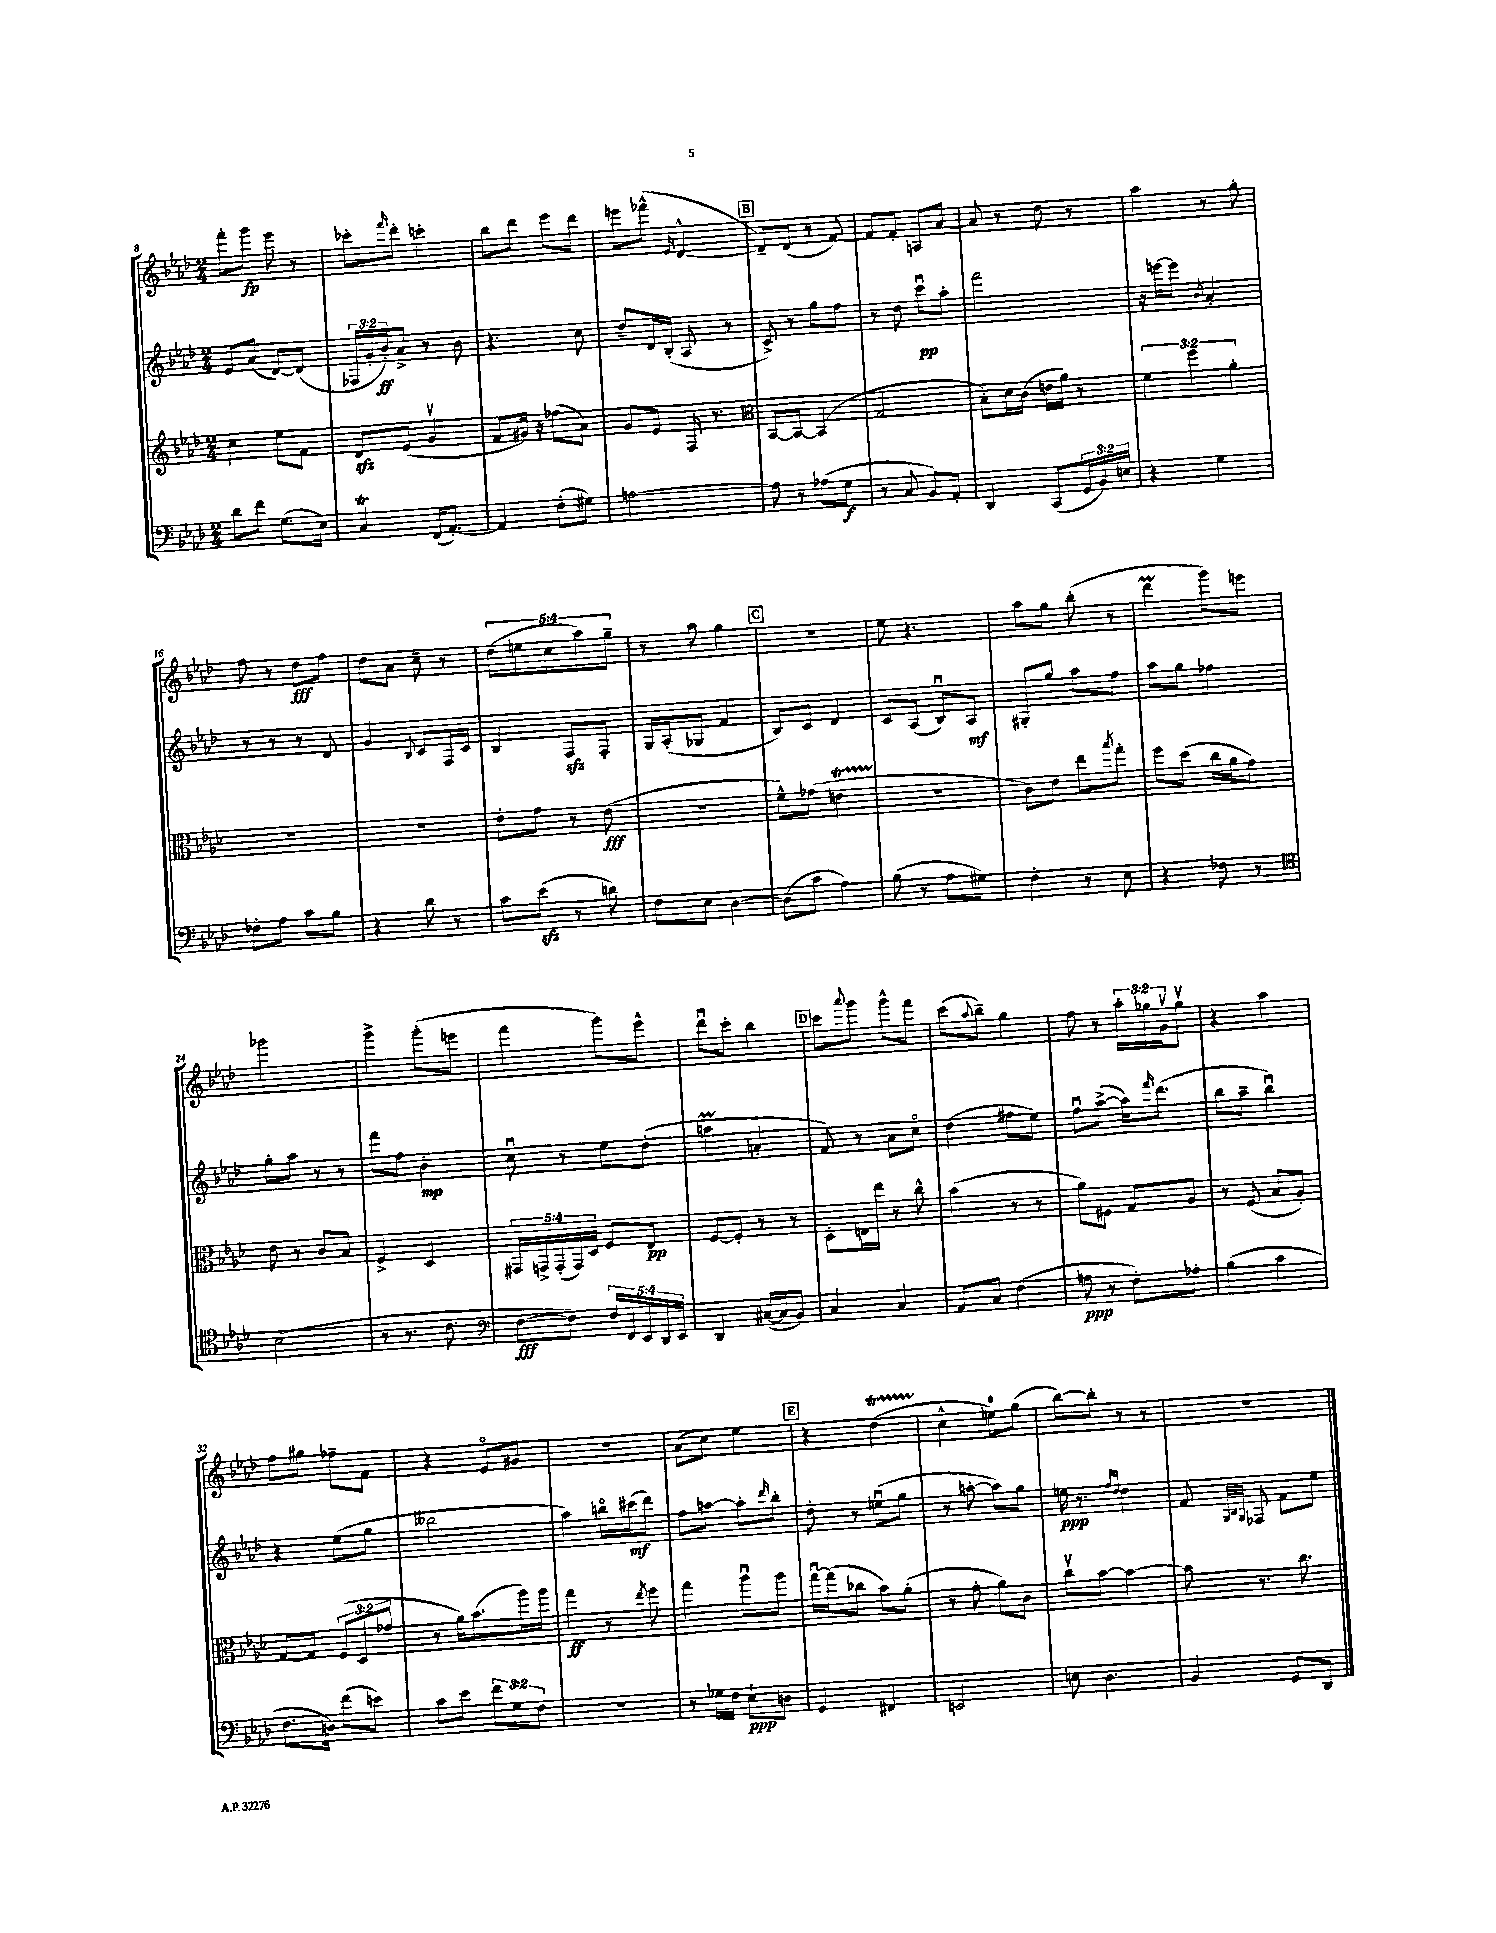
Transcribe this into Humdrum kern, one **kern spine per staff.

**kern	**kern	**kern	**kern
*staff4	*staff3	*staff2	*staff1
*clefF4	*clefG2	*clefG2	*clefG2
*k[b-e-a-d-]	*k[b-e-a-d-]	*k[b-e-a-d-]	*k[b-e-a-d-]
*M2/4	*M2/4	*M2/4	*M2/4
8d-\L	4cc\	8e-/L	8fff'\L
8f\J	.	(8a-/J	8ggg\J
(8.G\L	8ee-\L	[8d-/L)	8eee-\
.	8f\J	(8d-/]J	8r
16E-\Jk)	.	.	.
=	=	=	=
4C/	8d-/L	24F-/LL	8ccc-'\L
.	.	24g'/	.
.	.	24b-'/J)	.
.	.	.	16qqfff/
.	(8e-/J	8a-^/J	8ddd-'\J
(16FF/LK	4gv/	8r	4ccc'\
[8.AA-'/J)	.	.	.
.	.	8b-\	.
=	=	=	=
4AA-/]	8f/L	4.r	8bb-\L
.	16g#/Jk)	.	8ddd-\J
.	16r	.	.
(8F'\L	(8ff-\L	.	8eee-\L
8G#\J)	8a-\J)	8cc\	8ddd-\J
=	=	=	=
[2A\	8g/L	8dd-~/L	8eee\L
.	8e-/J	16d-/L	(8fff-^^\J
.	.	(16B-'/JJ	.
.	.	.	16qqe-/
.	16F/	8A-/	[4d-^^/
.	8.r	.	.
.	.	8r	.
=	=	=	=
*	*clefC3	*	*
8A\]	[8BB-/L	8c^/)	8d-~/]L)
8r	8BB-/_J	8r	(8d-/J
(8A-\L	(4BB-/]	8gg\L	8r
8G\J	.	8ff\J	[8f/)
=	=	=	=
8r	2G/	8r	8f/]L
8C/	.	8dd-\	8f'/J
8BB-/L)	.	8cccu\L	8A/L
8AA-'/J	.	8aa-'\J	[8a-/J
=	=	=	=
4DD-/	8B-'\L)	2fff\	8a-/]
.	16d-\L	.	8r
.	(16c\JJ	.	.
(8CC/L	16e\LL	.	8dd-\
.	16a-\JJ)	.	.
24GG/L	8r	.	8r
24BB-/)	.	.	.
24E/JJ	.	.	.
=	=	=	=
4r	6f\	16r	4aa-\
.	.	[16eee\LK	.
.	.	8eee\]J	.
.	6ff\	.	.
.	.	8qb-/	.
4G\	.	4a-'/	8r
.	6a-'\	.	.
.	.	.	8gg'\
=	=	=	=
8F-'\L	2r	8r	8ff\
8A-\J	.	8r	8r
8c\L	.	8r	8dd-\L
8B-\J	.	8d-/	8ff\J
=	=	=	=
4r	2r	4g/	8dd-\L
.	.	.	8a-\J
.	.	8qqB-/	.
8d-\	.	8c/L	8cc~\
8r	.	16F/L	8r
.	.	16c/JJ	.
=	=	=	=
8c\L	8e-'\L	4B-/	(10dd-\L
.	.	.	10ee\
(8e-\J	8g\J	.	.
.	.	.	10cc\
8r	8r	8F/L	.
.	.	.	10aa-\)
8d\)	(8e-\	8F'/J	.
.	.	.	10gg~\J
=	=	=	=
8F\L	2r	16G/LL	8r
.	.	(16A-'/J	.
8E-\J	.	8G-/J	8aa-\
[4D-\	.	4f/	4gg\
=	=	=	=
(8D-\]L	8f^^\L)	8B-/L)	2r
8c\J	(8g-\J	8c/J	.
4A-\)	4e\	4d-/	.
=	=	=	=
(8B-\	2r	8c/L	8ee-\
8r	.	(8A-/J	4.r
8A-\L	.	8B-u/L)	.
8G#\J)	.	8A-/J	.
=	=	=	=
4F'\	8c\L)	8G#'/L	8aa-\L
.	8e-\J	8gg/J	8gg\J
8r	8ee-\L	8aa-\L	(8bb-'\
.	8qbb-/	.	.
8E-\	8gg'\J	8ff\J	8r
=	=	=	=
4r	8ff\L	8aa-\L	4ddd-\
.	(8dd-\J	8gg\J	.
8F-\	16cc\LL	4ff-\	8ggg\L)
.	16a-\J	.	.
8r	8g\J)	.	8eee\J
=	=	=	=
*clefC4	*	*	*
(2B-\	8e-\	8gg'\L	2ggg-\
.	8r	8aa-\J	.
.	8c/L	8r	.
.	8B-/J	8r	.
=	=	=	=
8r	4F^/	8fff\L	4ggg^\
8.r	.	8ff\J	.
.	4D-/	4b-'\	(8ggg'\L
8.c\	.	.	.
.	.	.	8eee\J
=	=	=	=
*clefF4	*	*	*
[8F\L	20GG#/LL	8ccu\	4fff\
.	20GG^/	.	.
.	(20GG'/	.	.
8F\]J)	.	8r	.
.	20GG/)	.	.
.	20D-/JJ	.	.
20F/LL	8F/L	8ee-\L	8ggg\L)
20FF/	.	.	.
20EE-/	.	.	.
.	8E-/J	(8dd-'\J	8eee-^^\J
20DD-/	.	.	.
20EE-/JJ	.	.	.
=	=	=	=
4DD-/	[8F/L	4aa\	8ddd-u\L
.	8F'/]J	.	8ccc'\J
([16C#/LL	8r	4a'/	4bb-\
16C#/]J	.	.	.
8BB-/J)	8r	.	.
=	=	=	=
4C/	8D-'\L	8f/)	8ccc\L
.	.	.	8qqaaa-/
.	16E\L	8r	8ggg\J
.	16ee-\JJ	.	.
4C/	8r	8a-\L	8ggg^^\L
.	8cc^^\	8cco\J	8fff\J
=	=	=	=
8AA-/L	(4b-\	(4dd-\	(8ccc\L
.	.	.	8qqaa-/
8C/J	.	.	8bb-~\J)
(4F\	8r	8ff#\L	4gg\
.	8r	8ee-\J)	.
=	=	=	=
8A\	8a-\L)	8ffu\L	8ff\
8r	8F#\J	([8aa-^\J	8r
8F'\L)	8G/L	16aa-\]LK)	24aa-'\LL
.	.	.	24gg-\
.	.	16qqfff/	.
.	.	(8.ddd-\J	.
.	.	.	24gv\J
8A-'\J	8A-/J	.	8gg-v\J
=	=	=	=
(4B-\	8r	8bb-\L	4r
.	(8F/	8aa-~\J	.
4c\	8B-/L	4bb-u\)	4aa-\
.	8A-'/J)	.	.
=	=	=	=
8.F\L	[8G/L	4r	8ff\L
.	8G/]J	.	8gg#\J
16D\Jk)	.	.	.
(8f\L	(12F/L	(8ee-\L	8ff-~\L
.	12D-/	.	.
8e\J)	.	8gg\J	8f\J
.	12g-/J	.	.
=	=	=	=
8c\L	8r	2bb--\	4r
8e-\J	16a-\LK)	.	.
.	(8.b-\	.	.
12f\L	.	.	8e-o/L
12G\	.	.	.
.	16aa-\L)	.	8g#/J
12F\J	.	.	.
.	16aa-\JJ	.	.
=	=	=	=
2r	4gg\	4aa-\)	2r
.	8r	16bbo\LL	.
.	.	(16ccc#\J	.
.	8qee-/	.	.
.	8ff\	8ddd-\J)	.
=	=	=	=
8r	4gg\	8ff\L	(8a-\L
16G-\LL	.	[8aa\J	8cc\J)
16F\JJ	.	.	.
8E-`\L	8aa-u\L	8aa'\]L	4ee-\
.	.	16qqddd-/	.
8D\J	8aa-\J	8bb-'\J	.
=	=	=	=
4GG/	[16ggu\LL	8dd-'\	4r
.	(16gg\]J	.	.
.	8cc-\J	8r	.
4FF#/	8b-\L)	(8eeu\L	(4dd-\
.	(8a-'\J	8gg\J	.
=	=	=	=
2EE/	8r	8r	4cc^^\
.	8g'\	[8aa'\	.
.	8a-\L)	8aa\]L)	8ee\L)
.	8c\J	8gg\J	(8gg\J
=	=	=	=
8E\	8ccv\L	16ee\	[8bb-\L)
.	.	8.r	.
4.D-\	[8b-\J	.	8bb-'\]J
.	.	16qqff/LL	.
.	.	16qqdd-/JJ	.
.	4b-\_	4dd-\	8r
.	.	.	8r
=	=	=	=
4BB-/	8b-\]	8f/	2r
.	.	32qqG/LLL	.
.	.	32qqB-/	.
.	.	32qqG/JJJ	.
.	8.r	8F-/	.
8GG/L	.	8f\L	.
.	8.cc\	.	.
8DD-/J	.	8ee-\J	.
==	==	==	==
*-	*-	*-	*-
